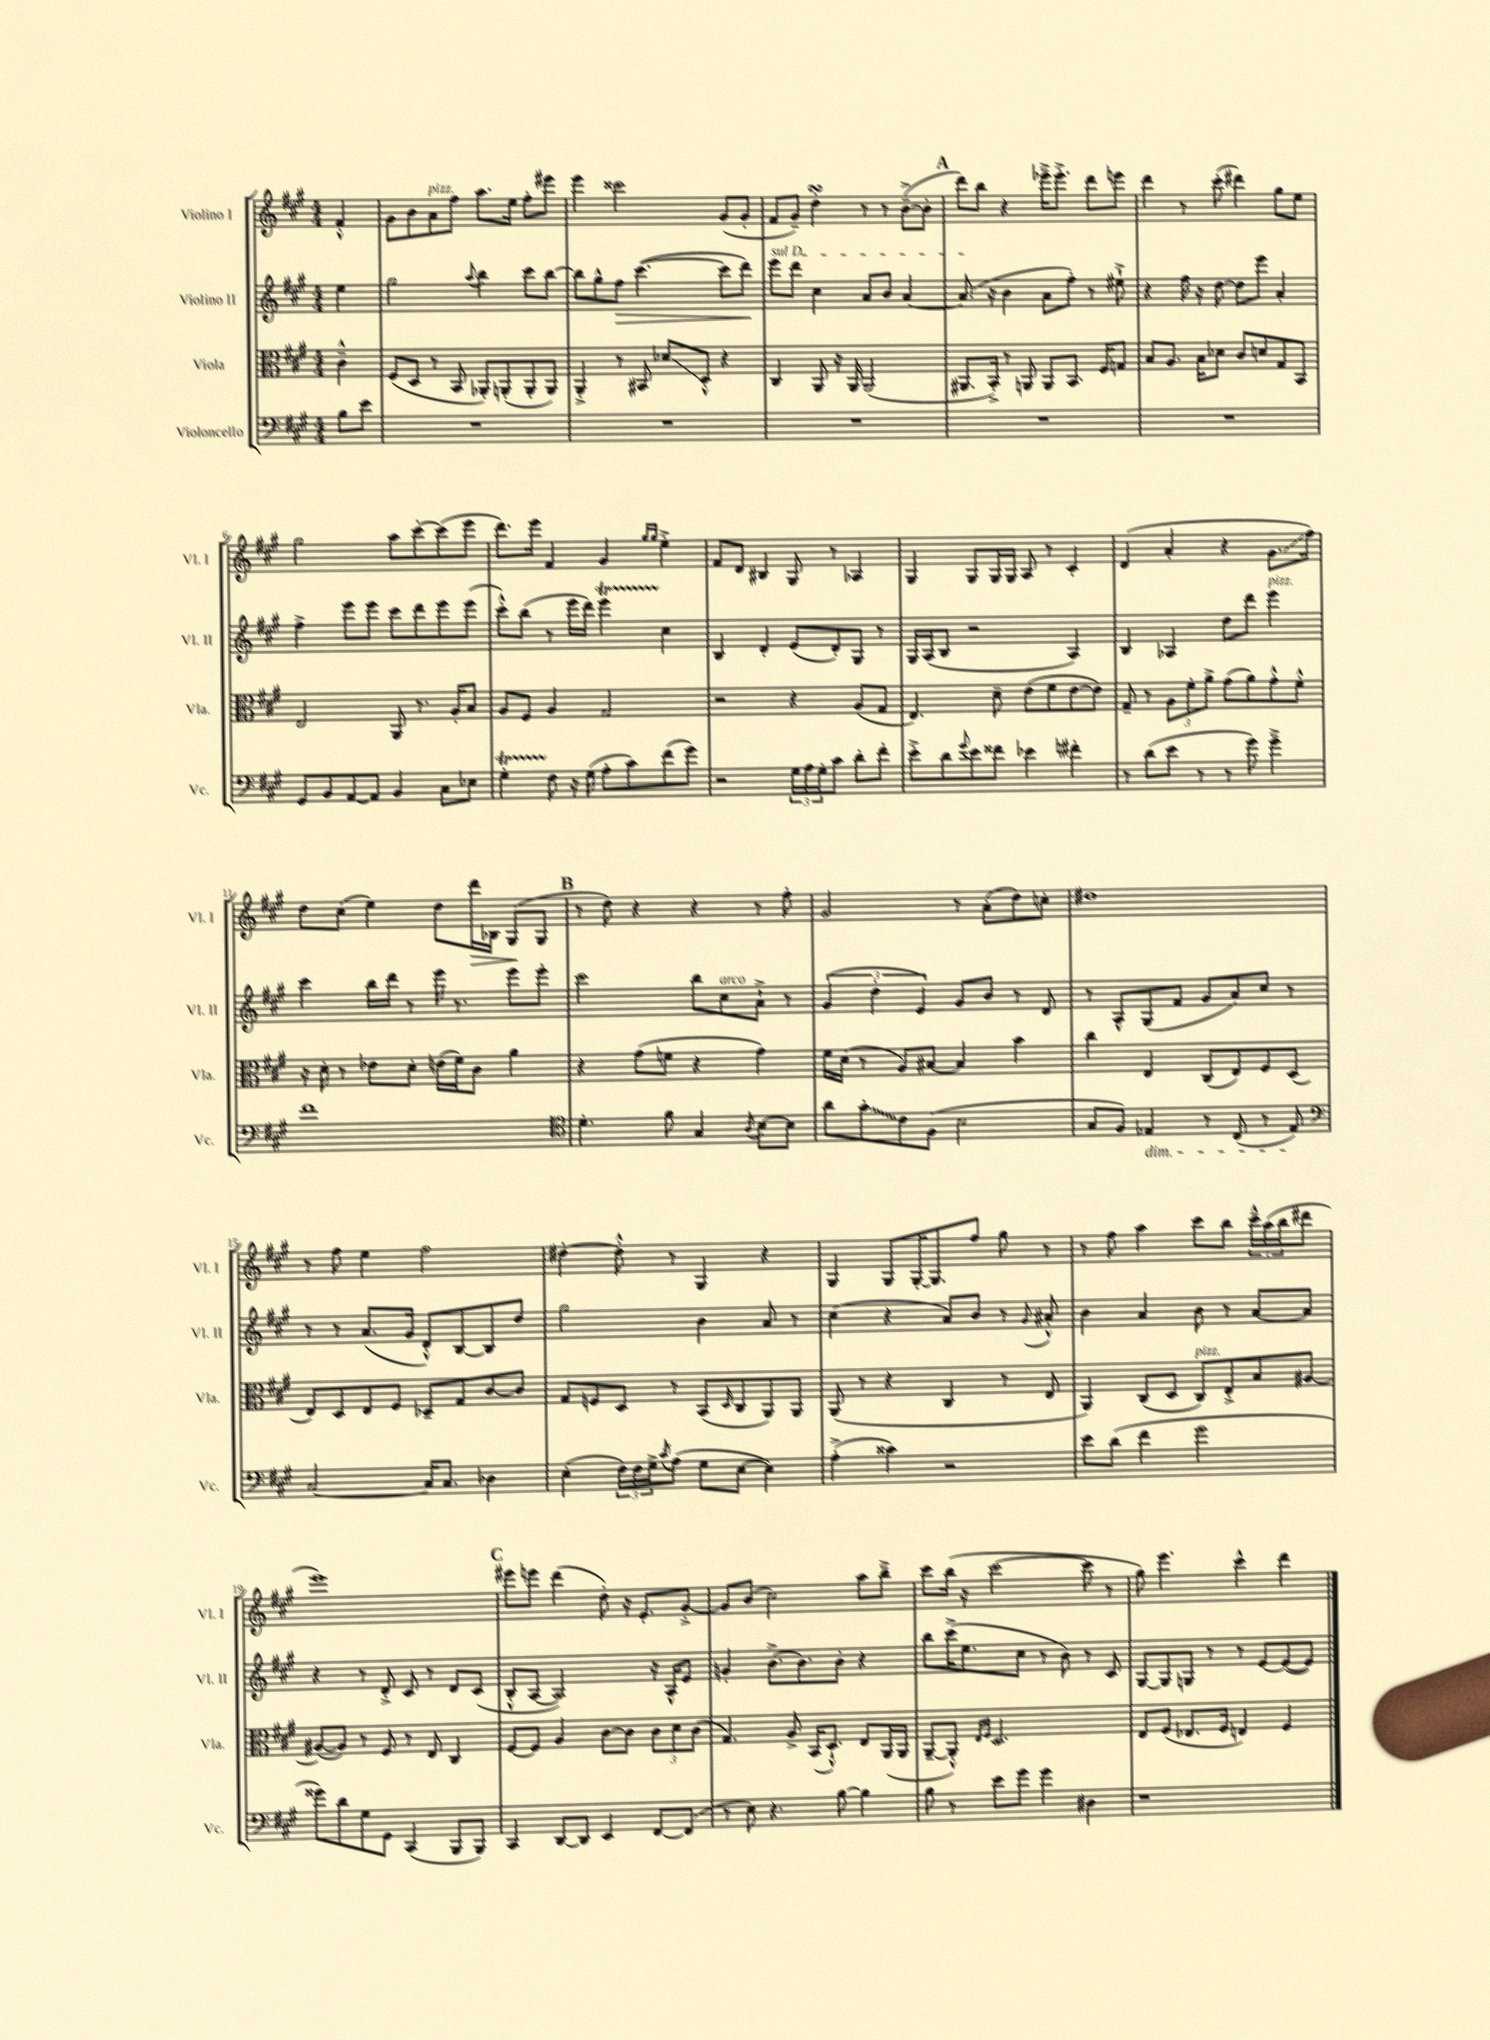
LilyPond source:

<<
\new StaffGroup <<
\new Staff = "s0" \with { instrumentName = "Violino I" shortInstrumentName = "Vl. I" } {
    \clef treble \key a \major \numericTimeSignature \time 4/4 \partial 4
    fis'4-.-^ |
    gis'8 b'8 a'8^\markup { \italic "pizz." } fis''8 a''8. e''16 fis''8-. eis'''8 |
    e'''4 cisis'''2 gis'8( gis'8-. |
    fis'8 gis'8--) d''4-.\turn r8 r8 b'8~--->( b'8-. |
    \mark \markup { \bold "A" } d'''8) b''8 r4 ees'''16---> ees'''8.-.-> d'''8 e'''8 |
    d'''4 r8 cis'''8-.( dis'''4) gis''8 e''8 |
    gis''2 a''8 cis'''8~-. cis'''8( e'''8 |
    d'''8.) e'''16 fis'4 gis'4 \grace { gis''16 gis''16 } e''4-.-> |
    fis'8 d'8 bis4 gis8 r8 aes4 |
    gis4 gis8 gis16 gis16 a8 r8 cis'4-. |
    d'4( a'4-. r4 gis'8.\glissando fis''16) |
    d''8 cis''8( e''4) d''8 d'''16\> bes16 gis8\!( gis8 |
    \mark \markup { \bold "B" } r8 d''8) r4 r4 r8 fis''8-. |
    gis'2 r8 a'8-.( d''8) c''8-. |
    dis''1 |
    r8 fis''8 e''4 fis''2 |
    dis''4~-. dis''8-.-^ r8 gis4 r4 |
    gis4 gis8 gis16~-. gis8. fis''8 gis''8 r8 |
    r8 fis''8 a''4 cis'''8 b''8 \tuplet 3/2 { cis'''16---^ a''16( b''16 } dis'''8 |
    e'''1) |
    \mark \markup { \bold "C" } eis'''8 e'''8 d'''4( d''8-.) r16 e'8.-. gis'8~-.-> |
    gis'8 b'8( cis''2) a''8 b''8---> |
    cis'''8 b''16( r16 cis'''2~ cis'''8 r8 |
    gis''8) e'''4. cis'''4-^ d'''4 \bar "|." |
}
\new Staff = "s1" \with { instrumentName = "Violino II" shortInstrumentName = "Vl. II" } {
    \clef treble \key a \major \numericTimeSignature \time 4/4 \partial 4
    e''4 |
    gis''2 \appoggiatura { a''8 } b''4 cis'''8 b''8~ |
    b''8 gis''8-^ fis''8\> cis'''4.~( cis'''8 d'''8\!) |
    \once \override TextSpanner.bound-details.left.text = \markup { \italic "sul D" } e'''8\startTextSpan d'''8 cis''4 a'8 b'8 a'4~ |
    \mark \markup { \bold "A" } a'8.\stopTextSpan( r16 b'4 a'8 fis''8-.) r8 eis''8-!-> |
    r4 fis''16 r16 d''8~ d''8 e'''8 a'4-. |
    fis''4-> e'''8 e'''8 cis'''8 d'''8 e'''8 e'''8( |
    cis'''8-.-^) b''8( r8 e'''16 d'''16) e'''4\startTrillSpan cis''4\stopTrillSpan |
    b4 d'4-. e'8( d'8-.) gis8 r8 |
    gis16 a16( b8 r2 a4) |
    b4 aes4 d''8 d'''8 e'''4^\markup { \italic "pizz." } |
    cis'''4 b''16 d'''16 r8 e'''16 r8. e'''8 e'''8-. |
    \mark \markup { \bold "B" } cis'''2 b''8 cis''8^\markup { \italic "arco" } a'8-!-> r8 |
    \tuplet 3/2 { gis'4( d''4-. e'4) } gis'8 b'8 r8 d'8 |
    r8 a8-^ gis8( fis'8 gis'8 a'8) cis''8 r8 |
    r8 r8 a'8.( gis'16 d'8-.-^) b8~ b8 d''8 |
    gis''2 b'4 a'8 r8 |
    cis''4( r4 a'8) b'8 r8 \appoggiatura { gis'8 } ais'8-.-^ |
    b'4 a'4 b'8 r8 a'8~ a'8 |
    r4 r8 d'8-.-> cis'8 r8 d'8 cis'8( |
    \mark \markup { \bold "C" } b8-.-^ a8~ a2) r16 a16-^ e'8 |
    g'4-. b'8.~-> b'8. b'8-. r4 |
    b''8 cis'''16->( e''8. cis''8 r8 b'8) r8 cis'8 |
    gis8~ gis8 g8 r8 r8 e'8~ e'8~( e'8) \bar "|." |
}
\new Staff = "s2" \with { instrumentName = "Viola" shortInstrumentName = "Vla." } {
    \clef alto \key a \major \numericTimeSignature \time 4/4 \partial 4
    cis'4---^ |
    fis8( d8 r8 b,8 aes,8-.) a,8-.( a,8-. a,8) |
    a,4-.-> r8 bis,8 des'8\glissando d8-.-^ r4 |
    cis4 a,8 r16 a,16 a,2( |
    \mark \markup { \bold "A" } ais,8. b,16-.->) r8 a,8 a,8 b,8. fis16 g8 |
    b8 a8. b16 des'8 cis'8 d'8 gis8 b,8 |
    e2 a,8 r8. a16-. b8 |
    a8 fis8 a4 gis2 |
    r2 r4 a8( gis8 |
    e4.) d'8-- e'8( fis'8 e'8~ e'8) |
    gis8-- r8 \tuplet 3/2 { a8 fis'8-. a'8-> } gis'8( a'8) gis'8-.-^ fis'8-.-^ |
    r16 d'16-. r8 ees'8 d'8-. e'16( fis'16) cis'8 a'4 |
    \mark \markup { \bold "B" } r4 gis'8( f'8 r4 gis'4) |
    fis'16 d'16( r8 a8) bis8~ bis4 b'4 |
    cis''4 e4 cis8( e8) fis8 d8( |
    e8) d8 e8 fis8 des8-- gis8 cis'8~ cis'8 |
    gis8 f8 d8 r8 b,8( \grace { d16 } cis8 a,8) a,8 |
    a,8( r8 r4 cis4 r8 e8 |
    a,4) cis8( d8 cis8^\markup { \italic "pizz." }) e8-.-> b8 ais8~ |
    ais8~( ais8) r8 fis8 r8 e8 cis4 |
    \mark \markup { \bold "C" } fis8~ fis8 a4 cis'8~ cis'8 \tuplet 3/2 { cis'8 d'8 cis'8( } |
    gis4.) a8-> b,16( d8.-!-^) e8 a,16( a,16 |
    a,8~-- a,8-.-^) \grace { e16 fis16 } d2. |
    e8 fis8( ees8. fis16 e4) fis4 \bar "|." |
}
\new Staff = "s3" \with { instrumentName = "Violoncello" shortInstrumentName = "Vc." } {
    \clef bass \key a \major \numericTimeSignature \time 4/4 \partial 4
    b8 e'8 |
    R1 |
    R1 |
    R1 |
    \mark \markup { \bold "A" } R1 |
    R1 |
    gis,8 b,8 a,8~ a,8 b,4 cis8 ees8 |
    gis4-.\startTrillSpan fis8\stopTrillSpan r16 gis16( a8-. cis'8) fis'8( gis'8) |
    r2 \tuplet 3/2 { gis16 a16 gis16-. } cis'8 d'8-. fis'8-. |
    e'8-.-> d'8 \appoggiatura { gis'8 } e'8 fisis'8 ees'4 fis'4-. |
    r8 d'8( e'8 r8 r8 gis'8) gis'4---> |
    fis'1 |
    \mark \markup { \bold "B" } \clef tenor d'4.-. fis'8 gis4 \acciaccatura { a8 } b8~ b8 |
    a'8 \once \override Glissando.style = #'zigzag gis'8-.\glissando cis'8 fis8( b2 |
    gis8 fis8) ees4\dim r8 cis8( r8 ees8\!) |
    \clef bass cis2~ cis16 cis8. des4 |
    e4-.( \tuplet 3/2 { fis16) fis16 gis16-> } \acciaccatura { cis'8 } a8( gis8 e8~ e4) |
    a4-.->( cisis'4) r2 |
    e'8 d'8( fis'4 gis'2 |
    gisis'8) d'8 gis8 gis,8 cis,4( b,,8 b,,8) |
    \mark \markup { \bold "C" } cis,4 d,8~ d,8 e,4 fis,8~ fis,8( |
    r8 e8) r4. b8~ b4 |
    b8 r8 e'8 gis'8 gis'4 dis4 |
    r1 \bar "|." |
}
>>
>>
